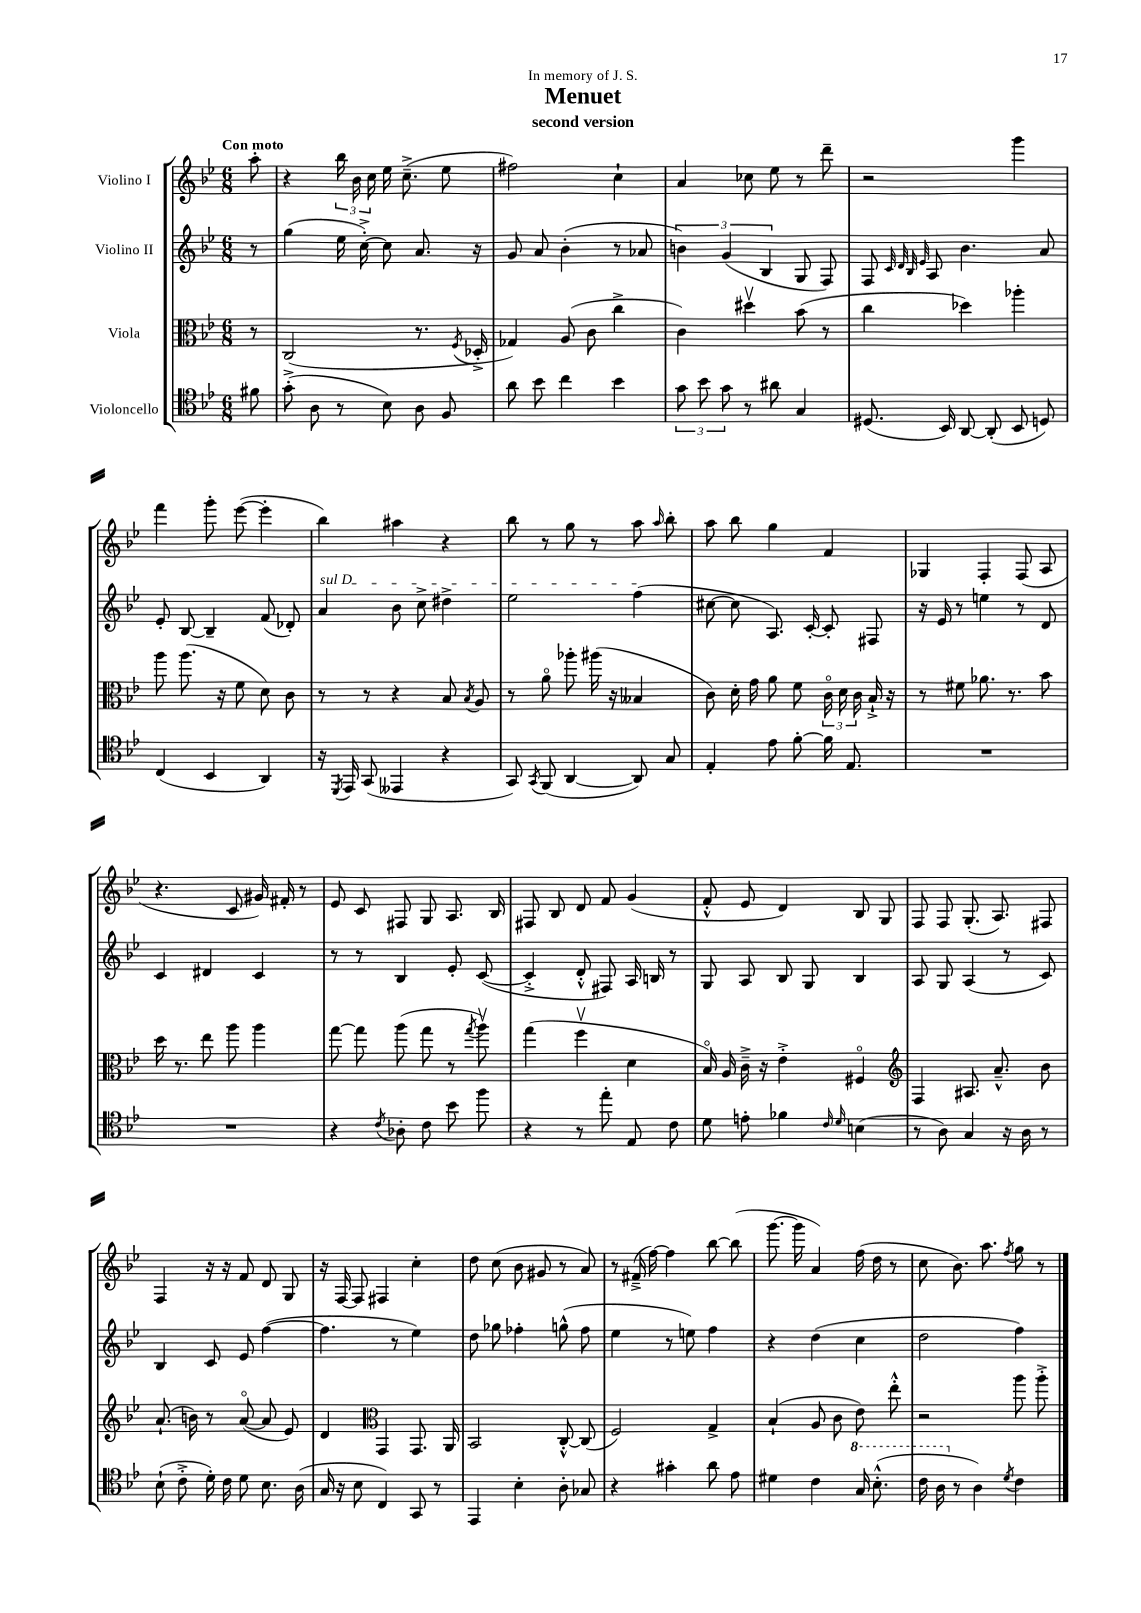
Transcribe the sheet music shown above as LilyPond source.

\header { title = "Menuet" subtitle = "second version" dedication = "In memory of J. S." }
<<
\new StaffGroup <<
\new Staff = "s0" \with { instrumentName = "Violino I" } {
    \clef treble \key bes \major \numericTimeSignature \time 6/8 \partial 8 \tempo "Con moto"
    \autoBeamOff a''8-. |
    r4 \tuplet 3/2 { bes''16 bes'16 c''16 } ees''16 c''8.--->( ees''8 |
    fis''2) c''4-! |
    a'4 ces''8 ees''8 r8 d'''8-- |
    r2 g'''4 |
    f'''4 g'''8-. ees'''8~( ees'''4-. |
    bes''4) ais''4 r4 |
    bes''8 r8 g''8 r8 a''8 \grace { a''16 } bes''8-. |
    a''8 bes''8 g''4 f'4 |
    ges4 f4-. f8( a8 |
    r4. c'8 gis'16) fis'16-. r8 |
    ees'8 c'8 fis8 g8 a8. bes16 |
    fis8 bes8 d'8 f'8 g'4( |
    f'8-.-^ ees'8 d'4) bes8 g8 |
    f8 f8 g8.-.( a8.) fis8 |
    f4 r16 r16 f'8 d'8 g8 |
    r16 f16~ f8 fis4 c''4-. |
    d''8 c''8( bes'8 gis'8 r8 a'8) |
    r8 fis'16--->( f''16~) f''4 bes''8~ bes''8( |
    g'''8.~ g'''16 a'4) f''16( d''16 r8 |
    c''8 bes'8.) a''8. \acciaccatura { f''8 } g''8 r8 \bar "|." |
}
\new Staff = "s1" \with { instrumentName = "Violino II" } {
    \clef treble \key bes \major \numericTimeSignature \time 6/8 \partial 8
    \autoBeamOff r8 |
    g''4( ees''16 c''16~-.->) c''8 a'8. r16 |
    g'8 a'8 bes'4-.( r8 aes'8 |
    \tuplet 3/2 { b'4) g'4( bes4 } g8 f8) |
    f8 \grace { c'32 d'32 bes32 ees'32 } a8 bes'4. a'8 |
    ees'8-. bes8~ bes4-- f'8( des'8-.) |
    \once \override TextSpanner.bound-details.left.text = \markup { \italic "sul D" } a'4\startTextSpan bes'8 c''8-> dis''4-> |
    ees''2 f''4\stopTextSpan( |
    cis''8~ cis''8 a8.) c'16~-. c'8-. fis8 |
    r16 ees'16 r8 e''4 r8 d'8 |
    c'4 dis'4 c'4 |
    r8 r8 bes4 ees'8-. c'8~( |
    c'4-.-> d'8-.-^ fis8) a16 b16 r8 |
    g8 a8 bes8 g8 bes4 |
    a8 g8 a4( r8 c'8) |
    bes4 c'8 ees'8 f''4~( |
    f''4. r8 ees''4) |
    d''8 ges''8 fes''4-. g''8-^( fes''8 |
    ees''4 r8 e''8) f''4 |
    r4 d''4( c''4 |
    d''2 f''4) \bar "|." |
}
\new Staff = "s2" \with { instrumentName = "Viola" } {
    \clef alto \key bes \major \numericTimeSignature \time 6/8 \partial 8
    \autoBeamOff r8 |
    c2( r8. \acciaccatura { f8 } des16-.-> |
    ges4) a8( c'8 c''4-> |
    c'4) dis''4\upbow bes'8( r8 |
    c''4 des''4) aes''4-. |
    a''8 a''8.( r16 f'8 d'8) c'8 |
    r8 r8 r4 bes8 \acciaccatura { bes8 } a8 |
    r8 a'8\flageolet aes''8-. ais''16( r16 beses4 |
    c'8) d'16-. g'16 a'8 f'8 \tuplet 3/2 { c'16\flageolet d'16 c'16 } bes16-!-> r16 |
    r8 fis'8 aes'8. r8. bes'8 |
    d''16 r8. ees''8 a''8 a''4 |
    g''8~ g''8 a''8( g''8 r8 \acciaccatura { g''8 } a''8\upbow) |
    g''4( f''4\upbow d'4 |
    bes16\flageolet) a16 c'16---> r16 ees'4-.-> fis4\flageolet |
    \clef treble f4 ais8. a'8.---^ bes'8 |
    a'8.-!( b'16) r8 a'8~\flageolet( a'8 ees'8) |
    d'4 \clef alto g,4 g,8. a,16 |
    bes,2 c8~-.-^ c8( |
    f2) g4-> |
    bes4-!( a8 c'8 ees'8) ees''8-.-^ |
    r2 a''8 a''8-.-> \bar "|." |
}
\new Staff = "s3" \with { instrumentName = "Violoncello" } {
    \clef tenor \key bes \major \numericTimeSignature \time 6/8 \partial 8
    \autoBeamOff fis'8 |
    g'8-.->( a8 r8 bes8) a8 f8 |
    a'8 bes'8 c''4 bes'4 |
    \tuplet 3/2 { g'8 bes'8 g'8 } r8 ais'8 g4 |
    dis8.( bes,16) a,8~ a,8-.( bes,8 d8) |
    c4( bes,4 a,4) |
    r16 \acciaccatura { d,8 } ees,16 g,8( eeses,4 r4 |
    g,8) \acciaccatura { g,8 } f,8( a,4~ a,8) g8 |
    ees4-. ees'8 f'8~-. f'16 ees8. |
    R2. |
    R2. |
    r4 \acciaccatura { c'8 } aes8-. c'8 bes'8 f''8 |
    r4 r8 ees''8-. ees8 c'8 |
    d'8 e'8-. fes'4 \grace { c'16 d'16 } b4( |
    r8 a8) g4 r16 a16 r8 |
    bes8-!( c'8-.-> d'16-.) c'16 d'8 bes8. a16( |
    g16 r16 bes8 c4) g,8 r8 |
    ees,4 bes4-. a8-. ges8 |
    r4 gis'4-. a'8 ees'8 |
    dis'4 c'4 \ottava #1 g'16 bes'8.-.-^( |
    c''16 a'16 \ottava #0 r8 a4) \acciaccatura { d'8 } c'4 \bar "|." |
}
>>
>>
\layout { \context { \Score \remove "Bar_number_engraver" } }
